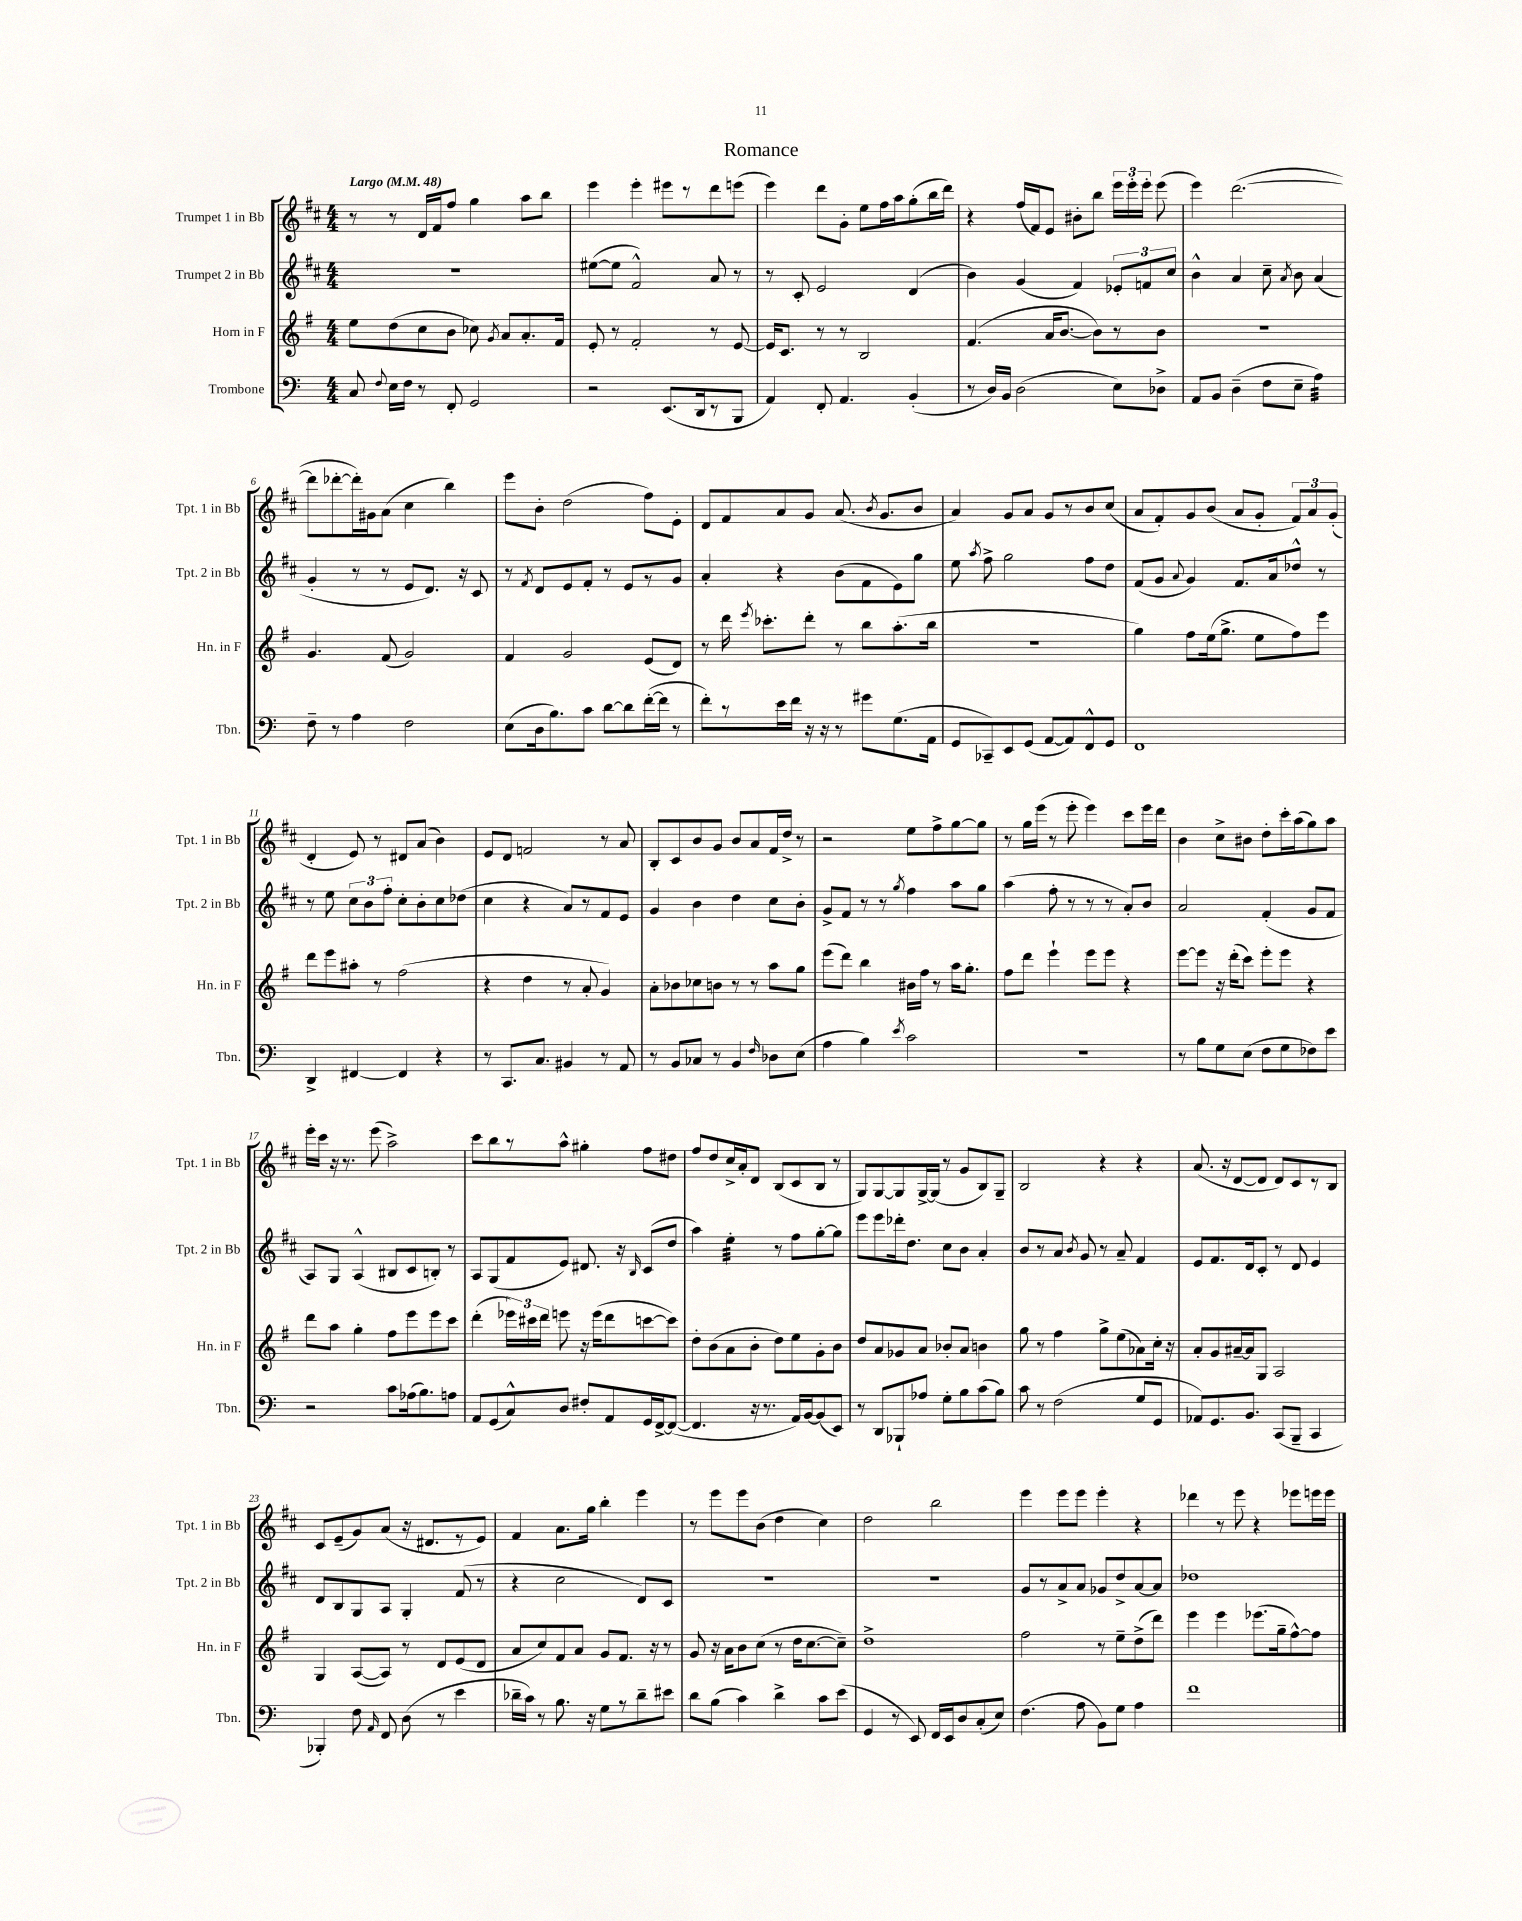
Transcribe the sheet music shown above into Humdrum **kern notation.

**kern	**kern	**kern	**kern
*staff4	*staff3	*staff2	*staff1
*clefF4	*clefG2	*clefG2	*clefG2
*k[]	*k[f#]	*k[f#c#]	*k[f#c#]
*M4/4	*M4/4	*M4/4	*M4/4
*MM48	*MM48	*MM48	*MM48
8C/	8ee\L	1r	8r
8qqF/	.	.	.
16E\LL	(8dd\	.	8r
16F\JJ	.	.	.
8r	8cc\	.	16d/LL
.	.	.	16f#/J
8FF'/	8b\J	.	8ff#/J
2GG/	8cc-\)	.	4gg\
.	8qg/	.	.
.	8a/L	.	.
.	8.a'/	.	8aa\L
.	.	.	8bb\J
.	16f#/Jk	.	.
=	=	=	=
2r	8e'/	([8ee#\L	4eee\
.	8r	8ee#\]J	.
.	2f#'/	2f#^^/)	4eee'\
(8.EE/L	.	.	8eee#\L
.	.	.	8r
16DD/k	.	.	.
8r	8r	8a/	8ddd\
8BBB/J	[8e/	8r	(8eee\J
=	=	=	=
4AA/)	16e/]LK	8r	4eee\)
.	8.c/J	.	.
.	.	8c#'/	.
8FF'/	8r	2e/	8ddd\L
4.AA/	8r	.	8g'\J
.	2B/	.	8ee\L
.	.	.	16ff#\L
.	.	.	16aa\J
(4BB'/	.	(4d/	(8gg'\
.	.	.	16bb\L
.	.	.	16ddd\JJ)
=	=	=	=
8r	(4.f#/	4b\)	4r
16D/LL)	.	.	.
16BB/JJ	.	.	.
(2D\	.	(4g/	(16ff#/LL
.	.	.	16f#/J)
.	16a/LK	.	8e/J
.	[8.b/J	.	.
.	.	4f#/)	8b#'\L
.	8b\]L)	.	8bb\J
8E\L)	8r	12e-'/L	24eee\LL
.	.	.	24eee'\
.	.	12f/	24eee'\JJ
8D-^\J	8b\J	.	(8eee\
.	.	12cc#/J	.
=	=	=	=
8AA/L	1r	4b^^\	4eee\)
8BB/J	.	.	.
(4D~\	.	4a/	([2.ddd\
8F\L	.	8cc#~\	.
.	.	8qa/	.
8E~\J	.	8b\	.
4A\)	.	(4a/	.
=	=	=	=
8F~\	4.g/	4g'/	8ddd\]L
8r	.	.	[8ddd-'\
4A\	.	8r	16ddd-'\]L)
.	.	.	16g#\J
.	(8f#/	8r	(8a\J
2F\	2g/)	8e/L	4cc#\
.	.	8.d/J)	.
.	.	.	4bb\)
.	.	16r	.
.	.	8c#/	.
=	=	=	=
(8E\L	4f#/	8r	8eee\L
.	.	8qf#/	.
16D\k	.	8d/L	8b'\J
8.B\)	.	.	.
.	2g/	8e/	(2dd\
8c\J	.	8f#'/J	.
[8d\L	.	8r	.
8d\]	.	8e/L	.
([16f'\L	(8e/L	8r	8ff#\L)
16f\]JJ	.	.	.
8r	8d/J)	8g/J	8e'\J
=	=	=	=
8f'\L)	8r	4a'/	8d/L
8r	16ddd\	.	8f#/
.	8qeee/	.	.
.	8.ccc-'\L	.	.
16e\L	.	4r	8a/
16f\JJ	.	.	.
16r	8ddd'\J	.	8g/J
16r	.	.	.
8r	8r	(8b\L	(8.a/
8g#\L	8bb\L	8f#\	.
.	.	.	8qb/
.	.	.	8.g/L
(8.G\	(8.aa'\	8e\)	.
.	.	8gg\J	8b/J
16AA\Jk	16bb\Jk	.	.
=	=	=	=
8GG/L	1r	8ee\	4a/)
.	.	8qaa/	.
8CC-~/)	.	8ff#^\	.
8EE/	.	2gg\	8g/L
(8GG/J	.	.	8a/J
[8AA/L	.	.	8g/L
8AA/])	.	.	8r
8FF^^/	.	8ff#\L	8b/
8GG/J	.	8dd\J	(8cc#/J
=	=	=	=
1FF	4gg\)	(8f#/L	8a/L
.	.	8g/J	8f#'/)
.	.	8qqa/	.
.	8ff#\L	4g/)	8g/
.	(16ee\k	.	(8b/J
.	8.gg^\J	.	.
.	.	8.f#/L	8a/L
.	8ee\L	.	8g'/J
.	.	16a/k	.
.	8ff#\)	8dd-^^/J	12f#/L)
.	.	.	12a/
.	8eee\J	8r	.
.	.	.	(12g'/J
=	=	=	=
4DD^/	8ddd\L	8r	4d'/
.	8eee\	8ee\	.
[4FF#/	8aa#'\J	12cc#\L	8e/)
.	.	12b\	.
.	8r	.	8r
.	.	12ff#'\J	.
4FF#/]	(2ff#\	8cc#'\L	8d#/L
.	.	8b'\	(8a/J
4r	.	8cc#\	4b\)
.	.	(8dd-\J	.
=	=	=	=
8r	4r	4cc#\	8e/L
8.CC/L	.	.	8d/J
.	4dd\	4r	2f/
8.C/J	.	.	.
4BB#/	8r	8a/L)	.
.	8a'/	8r	.
8r	4g/)	8f#/	8r
8AA/	.	8e/J	8a/
=	=	=	=
8r	8a'\L	4g/	8B'/L
8BB/L	8b-\	.	8c#/
8C-/J	8cc-\	4b\	8b/
8r	8b\J	.	8g/J
4BB/	8r	4dd\	8b/L
.	8r	.	8a/
16qqF/	.	.	.
8D-\L	8aa\L	8cc#\L	16f#/L
.	.	.	16dd^/JJ
(8E\J	8gg\J	8b'\J	8r
=	=	=	=
4A\	(8eee\L	8g^/L	2r
.	8ddd\J)	8f#/J	.
4B\)	4bb\	8r	.
.	.	8r	.
8qe/	.	8qgg/	.
2c\	16b#\LL	4ff#\	8ee\L
.	16ff#\JJ	.	.
.	8r	.	8ff#^\
.	16aa\LK	8aa\L	[8gg\
.	8.gg'\J	.	.
.	.	8gg\J	8gg\]J
=	=	=	=
1r	8ff#\L	(4aa\	8r
.	8ddd\J	.	16gg\LL
.	.	.	(16eee\JJ
.	4eee`\	8ff#'\	8r
.	.	8r	8eee'\
.	8eee\L	8r	4eee\)
.	8eee\J	8r	.
.	4r	8a'/L)	8ccc#\L
.	.	8b/J	16eee\L
.	.	.	16ddd\JJ
=	=	=	=
8r	[8eee\L	2a/	4b\
8B\L	8eee\]J	.	.
8G\	16r	.	8cc#^\L
.	(16ddd'\LK	.	.
(8E\J	8ccc\J)	.	8b#\J
8F\L	8eee'\L	(4f#'/	8dd'\L
8G\	8eee\J	.	16ccc#'\L
.	.	.	(16aa\J
8F-\)	4r	8g/L	8gg\)
8e\J	.	8f#/J	8aa\J
=	=	=	=
2r	8ddd\L	8A/L)	16eee'\LL
.	.	.	16ccc#\JJ
.	8aa\J	8G/J	16r
.	.	.	8.r
.	4gg'\	(4A^^/	.
.	.	.	(8eee\
8c\L	8ff#\L	8B#/L	2aa^\)
(16A-\k	8eee\	8c#/	.
8.B\)	.	.	.
.	8eee\	8B'/J)	.
8A\J	8ccc\J	8r	.
=	=	=	=
8AA/L	(4ddd'\	8A/L	8ccc#\L
(8GG/	.	(8G/	8bb\
8C^^/)	24eee-\LL)	8f#/	8r
.	24ccc#\	.	.
.	24ddd\JJ	.	.
8D/J	8eee\	8e/J)	8aa^^\J
8F#'/L	16r	8.d#/	4gg#'\
.	(16eee\LK	.	.
8AA/	8ddd\	.	.
.	.	16r	.
.	.	16qqB/	.
16GG/L	[8ccc\	(8c#/L	8ff#\L
[16FF^/J	.	.	.
(8FF/_J	8ccc\]J)	8dd/J	8dd#\J
=	=	=	=
4.FF/]	8dd'\L	4aa\)	8ff#/L
.	(8b\	.	8dd/
.	8a\	4ee'\	16cc#^/L
.	.	.	16a'/J
16r	8b'\J	.	8d/J
8.r	.	.	.
.	8dd\L)	8r	(8B/L
16AA/LL)	8ee\	8ff#\L	8c#/
[16BB/J	.	.	.
(8BB/]	8g'\	[8gg'\	8B/J
8EE/J)	8b\J	8gg\]J	8r
=	=	=	=
8r	8dd/L	8eee\L	8G/L)
8DD/L	8a/	8eee\	[8G/
8BBB-`/	8g-/	16ddd-'\k	8G/]
.	.	8.dd\J	.
8A-/J	8a/J	.	[16G^/L
.	.	.	(16G/]JJ
8G'\L	8b-'/L	8cc#\L	8r
8B\	8a/J	8b\J	8g/L
(8c\	4b\	4a'/	8B/)
8B\J)	.	.	8G~/J
=	=	=	=
8c\	8gg\	8b/L	2B/
8r	8r	8r	.
(2F\	4ff#\	8a/J	.
.	.	8qb/	.
.	.	8g/	.
.	8gg^\L	8r	4r
.	(8ee\	8a~/	.
8G/L	8a-\)	4f#/	4r
8GG/J	16cc'\Jk	.	.
.	16r	.	.
=	=	=	=
8AA-/L)	8a'/L	8e/L	(8.a/
8.GG/	8g/	8.f#/	.
.	.	.	16r
.	[16a#~/L	.	[8d/L
8.BB/J	16a#/]J	16d/k	.
.	8G/J	8c#'/J	8d/]J
(8CC/L	2A/	8r	8d/L)
8BBB~/J	.	8d/	8c#/
4CC/	.	4e/	8r
.	.	.	8B/J
=	=	=	=
4BBB-'/)	4G/	8d/L	8c#/L
.	.	8B/	(8e~/
8F\	([8A/L	8G/	8g/)
16qqAA/	.	.	.
8FF/	8A/]J)	8A/J	(8a/J
(8D\	8r	4G'/	16r
.	.	.	8.d#/L
8r	8d/L	.	.
4e\	(8e/	(8f#/	8r
.	8d/J	8r	8e/J)
=	=	=	=
16d-~\LL	8a/L	4r	4f#/
16c\JJ)	.	.	.
8r	8cc/)	.	.
8.B\	8f#/	2cc#\	8.a\L
.	8a/J	.	.
16r	.	.	16gg\Jk
8G\L	8g/L	.	4bb'\
8r	8.f#/J	.	.
8d-~\	.	8d/L)	4eee\
.	16r	.	.
8e#\J	8r	8c#/J	.
=	=	=	=
8d\L	8g/	1r	8r
(8B\J	16r	.	8eee\L
.	16a\LK	.	.
4c\)	8b\	.	8eee\
.	(8cc\J	.	(8b\J
4d^\	8r	.	4dd\
.	16dd\LK	.	.
.	[8.cc\	.	.
8c\L	.	.	4cc#\)
(8e\J	8cc~\]J)	.	.
=	=	=	=
4GG/	1dd^	1r	2dd\
8r	.	.	.
8EE/)	.	.	.
16FF/LL	.	.	2bb\
16EE/J	.	.	.
8D/	.	.	.
(8C'/	.	.	.
8E/J)	.	.	.
=	=	=	=
(4.F\	2ff#\	8g/L	4eee\
.	.	8r	.
.	.	8a^/	8eee\L
8A\	.	8a/J	8eee\J
8BB\L)	8r	8g-/L	4eee'\
8G\J	8ee~\L	8dd^/	.
4A\	(8dd^\	[8a/	4r
.	8ddd\J)	8a/]J	.
=	=	=	=
1f	4eee\	1dd-	4ddd-\
.	4eee\	.	8r
.	.	.	8eee\
.	(8.eee-\L	.	4r
.	16gg~\k	.	.
.	[8ff#^^\)	.	8eee-\L
.	8ff#\]J	.	16eee\L
.	.	.	16eee\JJ
==	==	==	==
*-	*-	*-	*-
